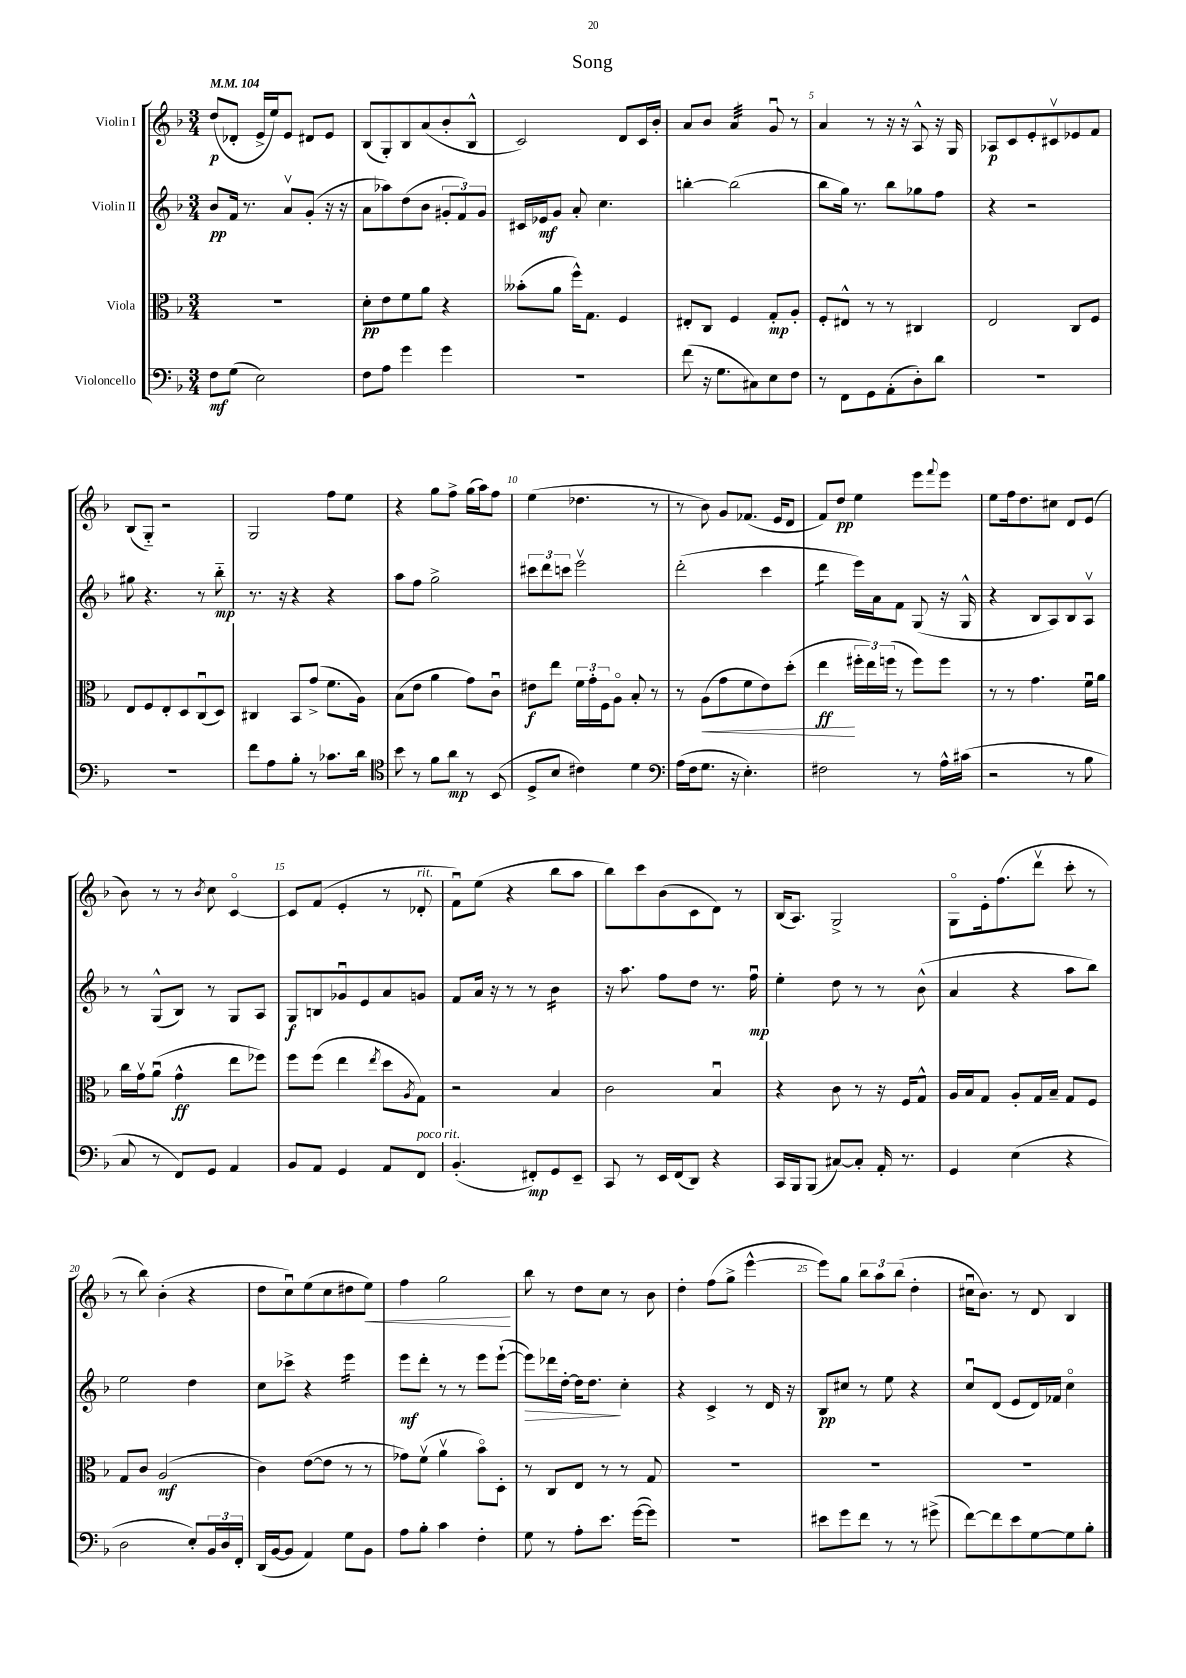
\header { title = "Song" }
<<
\new StaffGroup <<
\new Staff = "s0" \with { instrumentName = "Violin I" } {
    \clef treble \key f \major \numericTimeSignature \time 3/4 \tempo 4 = 104
    d''8\p( des'8-. e'16-> e''16) e'8 dis'8 e'8 |
    bes8( g8-.) bes8 a'8( bes'8-. bes8-^ |
    c'2) d'8 c'16 bes'16-. |
    a'8 bes'8 a'4:32 g'8\downbow r8 |
    a'4 r8 r16 r16 a8-^ r16 g16 |
    aes8\p c'8 e'8-. cis'8\upbow ees'8 f'8 |
    bes8( g8-_) r2 |
    g2 f''8 e''8 |
    r4 g''8 f''8-> g''16( a''16) f''8 |
    e''4( des''4. r8 |
    r8 bes'8) g'8 fes'8.( e'16 d'8 |
    f'8) d''8\pp e''4 e'''8 \appoggiatura { f'''8 } e'''8 |
    e''8 f''16 d''8. cis''8 d'8 e'8( |
    bes'8) r8 r8 \acciaccatura { bes'8 } c''8 c'4~\flageolet |
    c'8 f'8( e'4-. r8 des'8-.^\markup { \italic "rit." } |
    f'8\downbow) e''8( r4 bes''8 a''8 |
    bes''8) c'''8 bes'8( c'8 d'8) r8 |
    bes16( a8.) g2-> |
    g8\flageolet e'16-. f''8.( d'''8\upbow c'''8-. r8 |
    r8 bes''8) bes'4-.( r4 |
    d''8 c''8\downbow) e''8( c''8 dis''8 e''8\<) |
    f''4 g''2\! |
    bes''8 r8 d''8 c''8 r8 bes'8 |
    d''4-. f''8( g''8-> e'''4~-^ |
    e'''8) g''8 \tuplet 3/2 { bes''8 a''8 bes''8( } d''4-. |
    cis''16\downbow bes'8.) r8 d'8 bes4 \bar "|." |
}
\new Staff = "s1" \with { instrumentName = "Violin II" } {
    \clef treble \key f \major \numericTimeSignature \time 3/4
    bes'8\pp f'16 r8. a'8\upbow g'8-.( r16 r16 |
    a'8 aes''8) d''8( bes'8 \tuplet 3/2 { gis'8-. f'8) gis'8 } |
    cis'16 ees'16\mf g'8 a'8-. c''4. |
    b''4~-. b''2( |
    bes''8 g''16) r8. bes''8 ges''8 f''8 |
    r4 r2 |
    gis''8 r4. r8 bes''8-_\mp |
    r8. r16 r4 r4 |
    a''8 f''8 g''2-> |
    \tuplet 3/2 { cis'''8 d'''8 c'''8 } e'''2\upbow |
    d'''2-.( c'''4 |
    d'''4:8 e'''16) a'16 f'8 g8( r16 g16-^ |
    r4 bes8 a8) bes8 a8\upbow |
    r8 g8-^( bes8) r8 g8 a8 |
    g8\f b8 ges'8\downbow e'8 a'8 g'8 |
    f'8 a'16 r16 r8 r8 bes'4:16 |
    r16 a''8. f''8 d''8 r8. f''16\downbow\mp |
    e''4-. d''8 r8 r8 bes'8-^( |
    a'4 r4 a''8 bes''8) |
    e''2 d''4 |
    c''8 ces'''8-> r4 e'''4:16 |
    e'''8\mf d'''8-. r8 r8 e'''8 e'''8~-!( |
    e'''8\>) des'''16 d''16~-. d''16 d''8.\! c''4-. |
    r4 c'4-> r8 d'16 r16 |
    bes8\pp cis''8 r8 e''8 r4 |
    c''8\downbow d'8( e'8 d'16) fes'16 c''4\flageolet \bar "|." |
}
\new Staff = "s2" \with { instrumentName = "Viola" } {
    \clef alto \key f \major \numericTimeSignature \time 3/4
    R2. |
    d'8-.\pp e'8 f'8 a'8 r4 |
    beses'8-.( a'8 f''16-^) g8. f4 |
    eis8-. c8 f4 g8-.\mp a8-. |
    f8-. eis8-^ r8 r8 cis4 |
    e2 c8 f8 |
    e8 f8 e8-. d8 c8\downbow( d8) |
    cis4 bes,8 g'8->( f'8. a16) |
    bes8( e'8 a'4 g'8) c'8\downbow |
    eis'8\f e''8 \tuplet 3/2 { f'16 g'16-. f16 } a8\flageolet bes8-. r8 |
    r8 a8\<( g'8 f'8 e'8) d''8-.( |
    e''4\ff\! \tuplet 3/2 { fis''16-. e''16) f''16( } r8 f''8) f''8 |
    r8 r8 g'4. f'16\downbow a'16 |
    c''16 g'16\upbow a'8\downbow( g'4-^\ff e''8 fes''8) |
    f''8 f''8( e''4 \acciaccatura { e''8 } d''8 \acciaccatura { a8 } g8) |
    r2 bes4 |
    c'2 bes4\downbow |
    r4 c'8 r8 r16 f16 g8-^ |
    a16 bes16 g8 a8-. g16 bes16-- g8 f8 |
    g8 c'8 a2\mf( |
    c'4) e'8~( e'8 r8 r8 |
    ges'8) f'8\upbow( a'4\upbow bes'8\flageolet) d8-. |
    r8 c8 e8 r8 r8 g8 |
    R2. |
    R2. |
    R2. \bar "|." |
}
\new Staff = "s3" \with { instrumentName = "Violoncello" } {
    \clef bass \key f \major \numericTimeSignature \time 3/4
    f8\mf g8( e2) |
    f8 a8 g'4 g'4 |
    R2. |
    f'8( r16 g8. cis8) e8 f8 |
    r8 f,8 g,8 a,8-.( d8-.) d'8 |
    R2. |
    R2. |
    f'8 a8 bes8-. r8 ces'8. d'16 |
    \clef tenor bes'8 r8 f'8 a'8\mp r8 bes,8( |
    d8-> bes8 cis'4) d'4 |
    \clef bass a16( f16 g8. r16 e4.-.) |
    fis2 r8 a16-^ cis'16( |
    r2 r8 bes8 |
    c8 r8 f,8) g,8 a,4 |
    bes,8 a,8 g,4 a,8 f,8^\markup { \italic "poco rit." } |
    bes,4.-.( fis,8-.\mp) g,8 e,8-- |
    c,8 r8 e,16 f,16( d,8) r4 |
    c,16 bes,,16 bes,,8( cis8~) cis8-. a,16-. r8. |
    g,4 e4( r4 |
    d2 e8-.) \tuplet 3/2 { bes,16 d16 f,16-. } |
    d,16( bes,16~ bes,8 a,4) g8 bes,8 |
    a8 bes8-. c'4 f4-. |
    g8 r8 a8-. e'8. g'16~( g'8) |
    R2. |
    eis'8 g'8 f'8 r8 r8 gis'8->( |
    f'8~) f'8 e'8 g8~ g8 bes8-. \bar "|." |
}
>>
>>
\layout { \context { \Score \override BarNumber.break-visibility = ##(#f #t #t) barNumberVisibility = #(every-nth-bar-number-visible 5) } }
